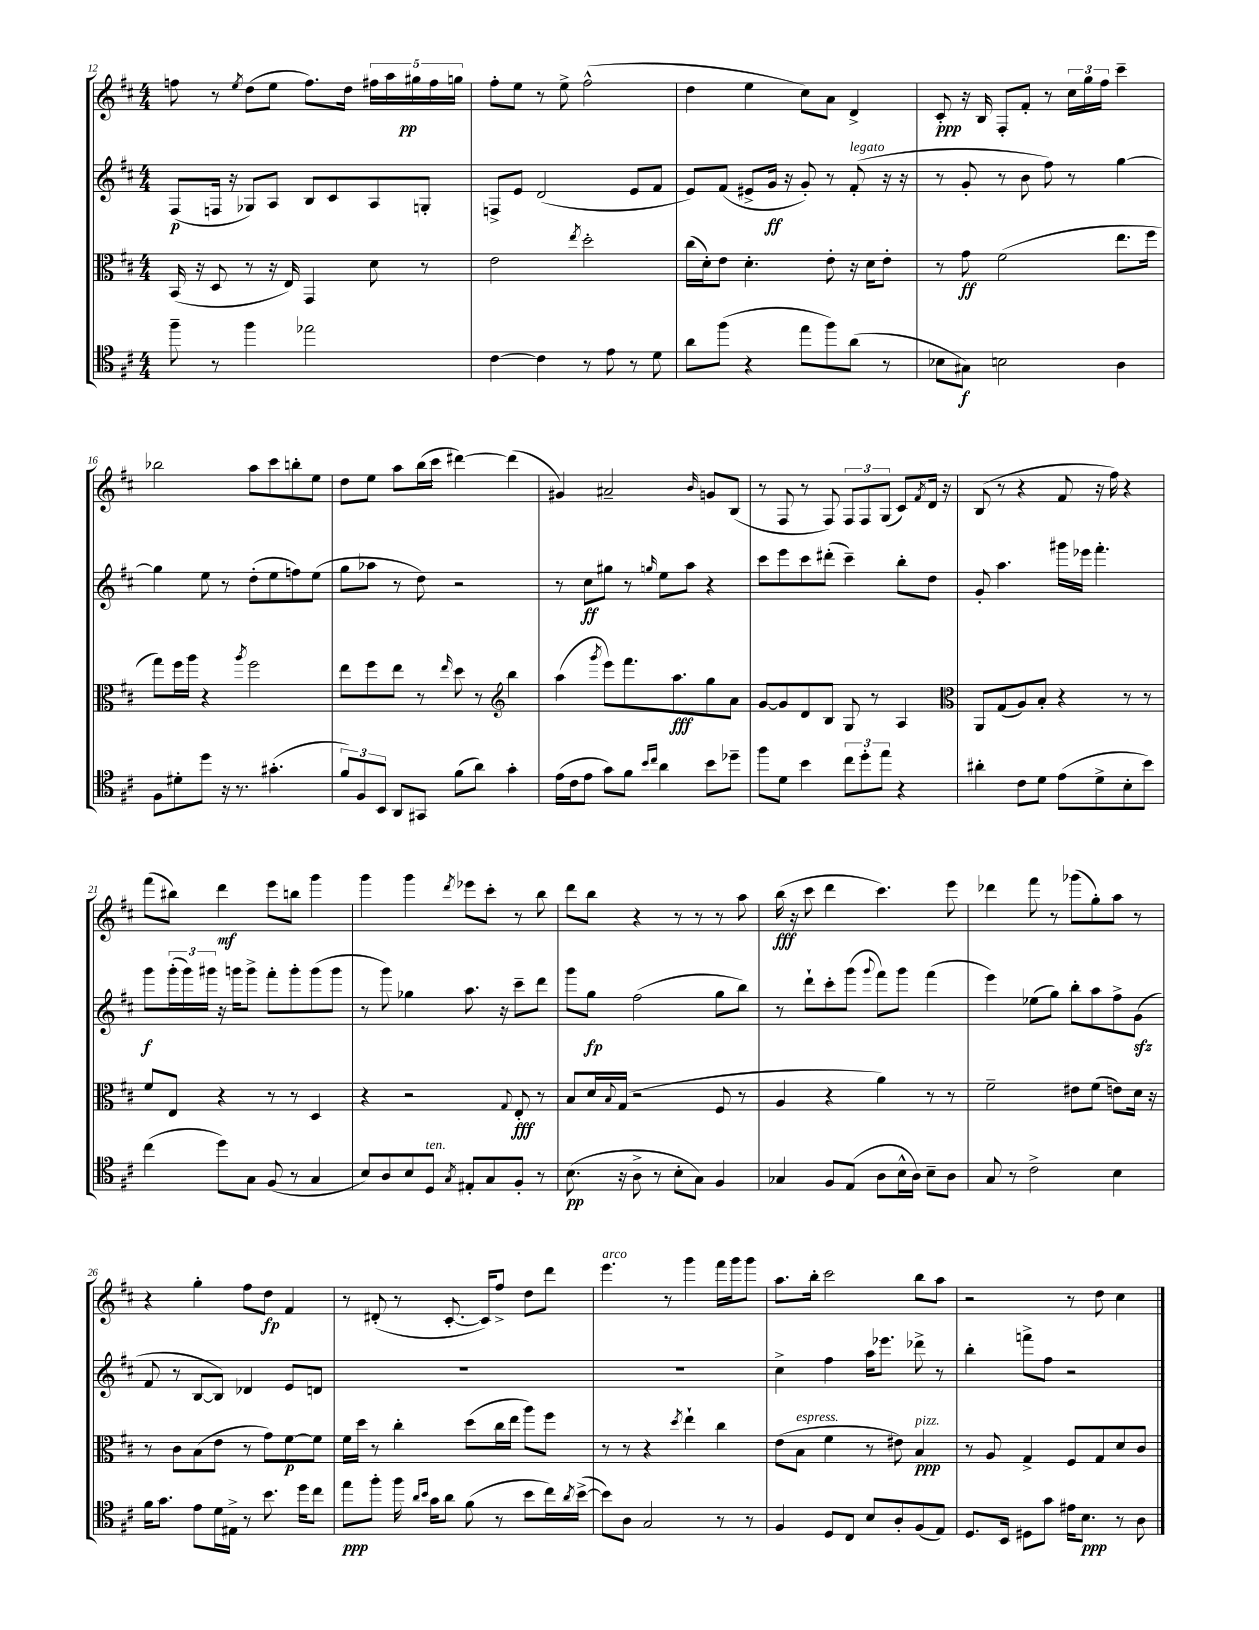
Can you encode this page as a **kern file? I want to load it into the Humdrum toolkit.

**kern	**dynam	**kern	**dynam	**kern	**dynam	**kern	**dynam
*part4	*part4	*part3	*part3	*part2	*part2	*part1	*part1
*staff4	*staff4	*staff3	*staff3	*staff2	*staff2	*staff1	*staff1
*clefC4	*	*clefC3	*	*clefG2	*	*clefG2	*
*k[f#c#]	*	*k[f#c#]	*	*k[f#c#]	*	*k[f#c#]	*
*M4/4	*	*M4/4	*	*M4/4	*	*M4/4	*
=12	=12	=12	=12	=12	=12	=12	=12
8ff#~\	.	(16BB/	.	(8F#/L	p	8ffn\	.
.	.	16r	.	.	.	.	.
8r	.	8D/	.	16Fn/Jk	.	8r	.
.	.	.	.	16r	.	.	.
.	.	.	.	.	.	8qee/	.
4ff#\	.	8r	.	8G-X/L)	.	(8dd\L	.
.	.	16r	.	8A/J	.	8ee\J	.
.	.	16E/)	.	.	.	.	.
2ee-X\	.	4GG/	.	8B/L	.	8.ff\L)	.
.	.	.	.	8c#/	.	.	.
.	.	.	.	.	.	16dd\Jk	.
.	.	8d\	.	8A/	.	20ff#X\LL	.
.	.	.	.	.	.	20aa\	.
.	.	.	.	.	.	20gg#X\	pp
.	.	8r	.	8Gn'/J	.	.	.
.	.	.	.	.	.	20ff#\	.
.	.	.	.	.	.	20ggn\JJ	.
=13	=13	=13	=13	=13	=13	=13	=13
[4c#\	.	2e\	.	8Fn^/L	.	8ff#'\L	.
.	.	.	.	8e/J	.	8ee\J	.
4c#\]	.	.	.	(2d/	.	8r	.
.	.	.	.	.	.	8ee^\	.
.	.	8qee/	.	.	.	.	.
8r	.	2dd'\	.	.	.	(2ff#^^\	.
8e\	.	.	.	.	.	.	.
8r	.	.	.	8e/L	.	.	.
8d\	.	.	.	8f#/J	.	.	.
=14	=14	=14	=14	=14	=14	=14	=14
8a\L	.	(16cc#\LL	.	8e/L)	.	4dd\	.
.	.	16d'\J)	.	.	.	.	.
(8ff#\J	.	8e\J	.	(8f#/J	.	.	.
4r	.	4.d'\	.	8e#X^/L	.	4ee\	.
.	.	.	.	16g/Jk	ff	.	.
.	.	.	.	16r	.	.	.
8ee\L	.	.	.	8g'/)	.	8cc#\L)	.
8ff#\)	.	8e'\	.	8r	.	8a\J	.
!	!	!	!	!LO:TX:a:i:t=legato	!	!	!
(8a\J	.	16r	.	(8f#'/	.	4d^/	.
.	.	16d\KL	.	.	.	.	.
8r	.	8e'\J	.	16r	.	.	.
.	.	.	.	16r	.	.	.
=15	=15	=15	=15	=15	=15	=15	=15
8B-X\L	.	8r	.	8r	.	8c#'/	ppp
8G#X\J)	f	8g\	ff	8g'/	.	16r	.
.	.	.	.	.	.	16B/	.
2Bn\	.	(2f#\	.	8r	.	8F#'/L	.
.	.	.	.	8b\	.	8f#'/J	.
.	.	.	.	8ff#\)	.	8r	.
.	.	.	.	8r	.	24cc#\LL	.
.	.	.	.	.	.	24gg\	.
.	.	.	.	.	.	24ff#\JJ	.
4A\	.	8.ee\L	.	[4gg\	.	4ccc#~\	.
.	.	16ff#\Jk	.	.	.	.	.
!!LO:LB:g=z
=16	=16	=16	=16	=16	=16	=16	=16
8F#\L	.	8gg\L)	.	4gg\]	.	2bb-X\	.
8d#X'\	.	16ff#\L	.	.	.	.	.
.	.	16aa\JJ	.	.	.	.	.
8dd\J	.	4r	.	8ee\	.	.	.
16r	.	.	.	8r	.	.	.
8.r	.	.	.	.	.	.	.
.	.	8qaa/	.	.	.	.	.
.	.	2ff#\	.	(8dd'\L	.	8aa\L	.
(4.g#X'\	.	.	.	8ee\	.	8ccc#\	.
.	.	.	.	8ffn\)	.	8bbn'\	.
.	.	.	.	(8ee\J	.	8ee\J	.
=17	=17	=17	=17	=17	=17	=17	=17
12f#/L)	.	8ee\L	.	8gg\L	.	8dd\L	.
12F#/	.	.	.	.	.	.	.
.	.	8ff#\	.	8aa-X\J	.	8ee\J	.
12BB/J	.	.	.	.	.	.	.
8AA/L	.	8ee\J	.	8r	.	8aa\L	.
8GG#X/J	.	8r	.	8dd\)	.	(16bb\L	.
.	.	.	.	.	.	16ccc#\JJ	.
.	.	16qqee/	.	.	.	.	.
(8f#\L	.	8dd\	.	2r	.	[4ddd#X\)	.
8a\J)	.	8r	.	.	.	.	.
*	*	*clefG2	*	*	*	*	*
4g'\	.	4bb\	.	.	.	(4ddd#\]	.
=18	=18	=18	=18	=18	=18	=18	=18
(16e\LL	.	(4aa\	.	8r	.	4g#X/)	.
16c#\J	.	.	.	.	.	.	.
8e\J	.	.	.	8cc#\L	ff	.	.
.	.	8qggg/	.	.	.	.	.
8g\L)	.	8eee\L)	.	8gg#X\J	.	2a#X~/	.
8f#\J	.	8.fff#\	.	8r	.	.	.
16qqb/LL	.	.	.	.	.	.	.
16qqcc#/JJ	.	.	.	16qqggn/	.	.	.
4a\	.	.	.	8ee\L	.	.	.
.	.	8.aa\	fff	.	.	.	.
.	.	.	.	8aa\J	.	.	.
.	.	.	.	.	.	16qqb/	.
8b\L	.	8gg\	.	4r	.	8gn/L	.
8dd-X~\J	.	8a\J	.	.	.	(8B/J	.
=19	=19	=19	=19	=19	=19	=19	=19
8ff#\L	.	[8g/L	.	8ccc#\L	.	8r	.
8d\J	.	8g/]	.	8eee\	.	8F#/	.
4b\	.	8d/	.	8ccc#\	.	8r	.
.	.	8B/J	.	(8ddd#X'\J	.	8F#/)	.
12cc#\L	.	8G/	.	4ccc#~\)	.	12F#/L	.
12dd'\	.	.	.	.	.	12F#/	.
.	.	8r	.	.	.	.	.
12ee\J	.	.	.	.	.	(12G/J	.
4r	.	4A/	.	8bb'\L	.	8c#/L)	.
.	.	.	.	.	.	8qf#/	.
.	.	.	.	8dd\J	.	16d/Jk	.
.	.	.	.	.	.	16r	.
=20	=20	=20	=20	=20	=20	=20	=20
*	*	*clefC3	*	*	*	*	*
4a#X'\	.	8AA/L	.	8g'/	.	(8B/	.
.	.	(8G/	.	4.aa\	.	8r	.
8c#\L	.	8A/)	.	.	.	4r	.
8d\J	.	8B'/J	.	.	.	.	.
(8e\L	.	4r	.	16ggg#X\LL	.	8f#/	.
.	.	.	.	16eee-X\JJ	.	.	.
8d^\	.	.	.	4.fff#'\	.	16r	.
.	.	.	.	.	.	16ff#\)	.
8B'\	.	8r	.	.	.	4r	.
8b\J)	.	8r	.	.	.	.	.
!!LO:LB:g=z
=21	=21	=21	=21	=21	=21	=21	=21
(4cc#\	.	8f#/L	.	8ggg\L	f	(8fff#\L	.
.	.	8E/J	.	(24ggg'\L	.	8bb#X\J)	.
.	.	.	.	24ggg\)	.	.	.
.	.	.	.	24ggg#X\JJ	.	.	.
8dd\L)	.	4r	.	16r	.	4ddd\	mf
.	.	.	.	16gggn\KL	.	.	.
8G\J	.	.	.	8ggg^\J	.	.	.
(8F#/	.	8r	.	8fff#'\L	.	8eee\L	.
8r	.	8r	.	8ggg'\	.	8bbn\J	.
4G/	.	4D/	.	(8ggg\	.	4ggg\	.
.	.	.	.	8ggg\J	.	.	.
=22	=22	=22	=22	=22	=22	=22	=22
8B/L)	.	4r	.	8r	.	4ggg\	.
8A/	.	.	.	8ggg\)	.	.	.
8B/	.	2r	.	4gg-X\	.	4ggg\	.
!LO:TX:a:i:t=ten.	!	!	!	!	!	!	!
8D/J	.	.	.	.	.	.	.
8qG/	.	.	.	.	.	8qddd/	.
8E#X'/L	.	.	.	8.aa\	.	8eee-X\L	.
8G/	.	.	.	.	.	8ccc#'\J	.
.	.	.	.	16r	.	.	.
.	.	8qqG/	.	.	.	.	.
8F#'/J	.	8E'/	fff	8ccc#~\L	.	8r	.
8r	.	8r	.	8ddd\J	.	8bb\	.
=23	=23	=23	=23	=23	=23	=23	=23
(8.B\	pp	8B/L	.	8ggg\L	.	8ddd\L	.
.	.	16d/L	.	8gg\J	fp	8bb\J	.
.	.	8qqB/	.	.	.	.	.
16r	.	(16G/JJ	.	.	.	.	.
8A^\	.	2r	.	(2ff#\	.	4r	.
8r	.	.	.	.	.	.	.
8B'\L	.	.	.	.	.	8r	.
8G\J)	.	.	.	.	.	8r	.
4F#/	.	8F#/	.	8gg\L	.	8r	.
.	.	8r	.	8bb\J)	.	8aa\	.
=24	=24	=24	=24	=24	=24	=24	=24
4G-X/	.	4A/	.	8r	.	(16bb\	fff
.	.	.	.	.	.	16r	.
.	.	.	.	8ddd`\L	.	8ccc#\	.
8F#/L	.	4r	.	8ccc#'\	.	4ddd\	.
(8E/J	.	.	.	(8ggg\J	.	.	.
.	.	.	.	8qqggg/	.	.	.
8A\L	.	4a\)	.	8fff#\L)	.	4.ccc#\)	.
16B^^\L	.	.	.	8ggg\J	.	.	.
16A\JJ)	.	.	.	.	.	.	.
8B~\L	.	8r	.	(4fff#\	.	.	.
8A\J	.	8r	.	.	.	8eee\	.
=25	=25	=25	=25	=25	=25	=25	=25
8G/	.	2f#~\	.	4eee\)	.	4ddd-X\	.
8r	.	.	.	.	.	.	.
2c#^\	.	.	.	(8ee-X\L	.	8fff#\	.
.	.	.	.	8gg\J)	.	8r	.
.	.	8e#X\L	.	8bb'\L	.	(8ggg-X\L	.
.	.	(8f#\J	.	8aa\	.	8gg'\)	.
4B\	.	8en\L)	.	8ff#^\	.	8aa\J	.
.	.	16d\Jk	.	(8gzz\J	.	8r	.
.	.	16r	.	.	.	.	.
!!LO:LB:g=z
=26	=26	=26	=26	=26	=26	=26	=26
16f#\KL	.	8r	.	8f#/	.	4r	.
8.g\J	.	.	.	.	.	.	.
.	.	8c#\L	.	8r	.	.	.
8e\L	.	(8B\	.	[8B/L	.	4gg'\	.
16d\L	.	8e\J	.	8B/J])	.	.	.
16E#X^\JJ	.	.	.	.	.	.	.
8r	.	8r	.	4d-X/	.	8ff#\L	.
8.b\	.	8g\L)	.	.	.	8dd\J	fp
.	.	[8f#\	p	8e/L	.	4f#/	.
16dd\KL	.	.	.	.	.	.	.
8cc#\J	.	8f#\J]	.	8dn/J	.	.	.
=27	=27	=27	=27	=27	=27	=27	=27
8ee\L	ppp	16f#\LL	.	1r	.	8r	.
.	.	16dd\JJ	.	.	.	.	.
8ff#'\J	.	8r	.	.	.	(8d#X'/	.
16ff#\	.	4cc#'\	.	.	.	8r	.
16qqa/LL	.	.	.	.	.	.	.
16qqb/JJ	.	.	.	.	.	.	.
16g\KL	.	.	.	.	.	.	.
8a\J	.	.	.	.	.	[8.c#'/	.
(8f#\	.	(8dd\L	.	.	.	.	.
.	.	.	.	.	.	16c#/KL])	.
8r	.	16cc#\L	.	.	.	8ff#^/J	.
.	.	16ee\JJ	.	.	.	.	.
8b\L	.	8aa\L)	.	.	.	8dd\L	.
16cc#\L)	.	8ff#\J	.	.	.	8ddd\J	.
8qa/	.	.	.	.	.	.	.
([16b^\JJ	.	.	.	.	.	.	.
=28	=28	=28	=28	=28	=28	=28	=28
!	!	!	!	!	!	!LO:TX:a:i:t=arco	!
8b\L])	.	8r	.	1r	.	4.eee\	.
8A\J	.	8r	.	.	.	.	.
2G/	.	4r	.	.	.	.	.
.	.	.	.	.	.	8r	.
.	.	8qdd/	.	.	.	.	.
.	.	4ee`\	.	.	.	4ggg\	.
8r	.	4cc#\	.	.	.	16fff#\LL	.
.	.	.	.	.	.	16ggg\J	.
8r	.	.	.	.	.	8ggg\J	.
=29	=29	=29	=29	=29	=29	=29	=29
4F#/	.	(8e\L	.	4cc#^\	.	8.aa\L	.
!	!	!LO:TX:a:i:t=espress.	!	!	!	!	!
.	.	8B\J	.	.	.	.	.
.	.	.	.	.	.	16bb'\Jk	.
8D/L	.	4f#\	.	4ff#\	.	2ccc#\	.
8C#/J	.	.	.	.	.	.	.
8B/L	.	8r	.	16aa\KL	.	.	.
.	.	.	.	8.eee-X\J	.	.	.
8A'/	.	8e#X\)	.	.	.	.	.
!	!	!LO:TX:a:i:t=pizz.	!	!	!	!	!
(8F#/	.	4B/	ppp	8ddd-X^\	.	8bb\L	.
8E/J)	.	.	.	8r	.	8aa\J	.
=30	=30	=30	=30	=30	=30	=30	=30
8.D/L	.	8r	.	4bb'\	.	2r	.
.	.	8A/	.	.	.	.	.
16BB/Jk	.	.	.	.	.	.	.
8D#X\L	.	4G^/	.	8fffn^\L	.	.	.
8g\J	.	.	.	8ff#\J	.	.	.
16e#X\KL	.	8F#/L	.	2r	.	8r	.
8.B\J	ppp	.	.	.	.	.	.
.	.	8G/	.	.	.	8dd\	.
8r	.	8d/	.	.	.	4cc#\	.
8A\	.	8c#/J	.	.	.	.	.
==	==	==	==	==	==	==	==
*-	*-	*-	*-	*-	*-	*-	*-
